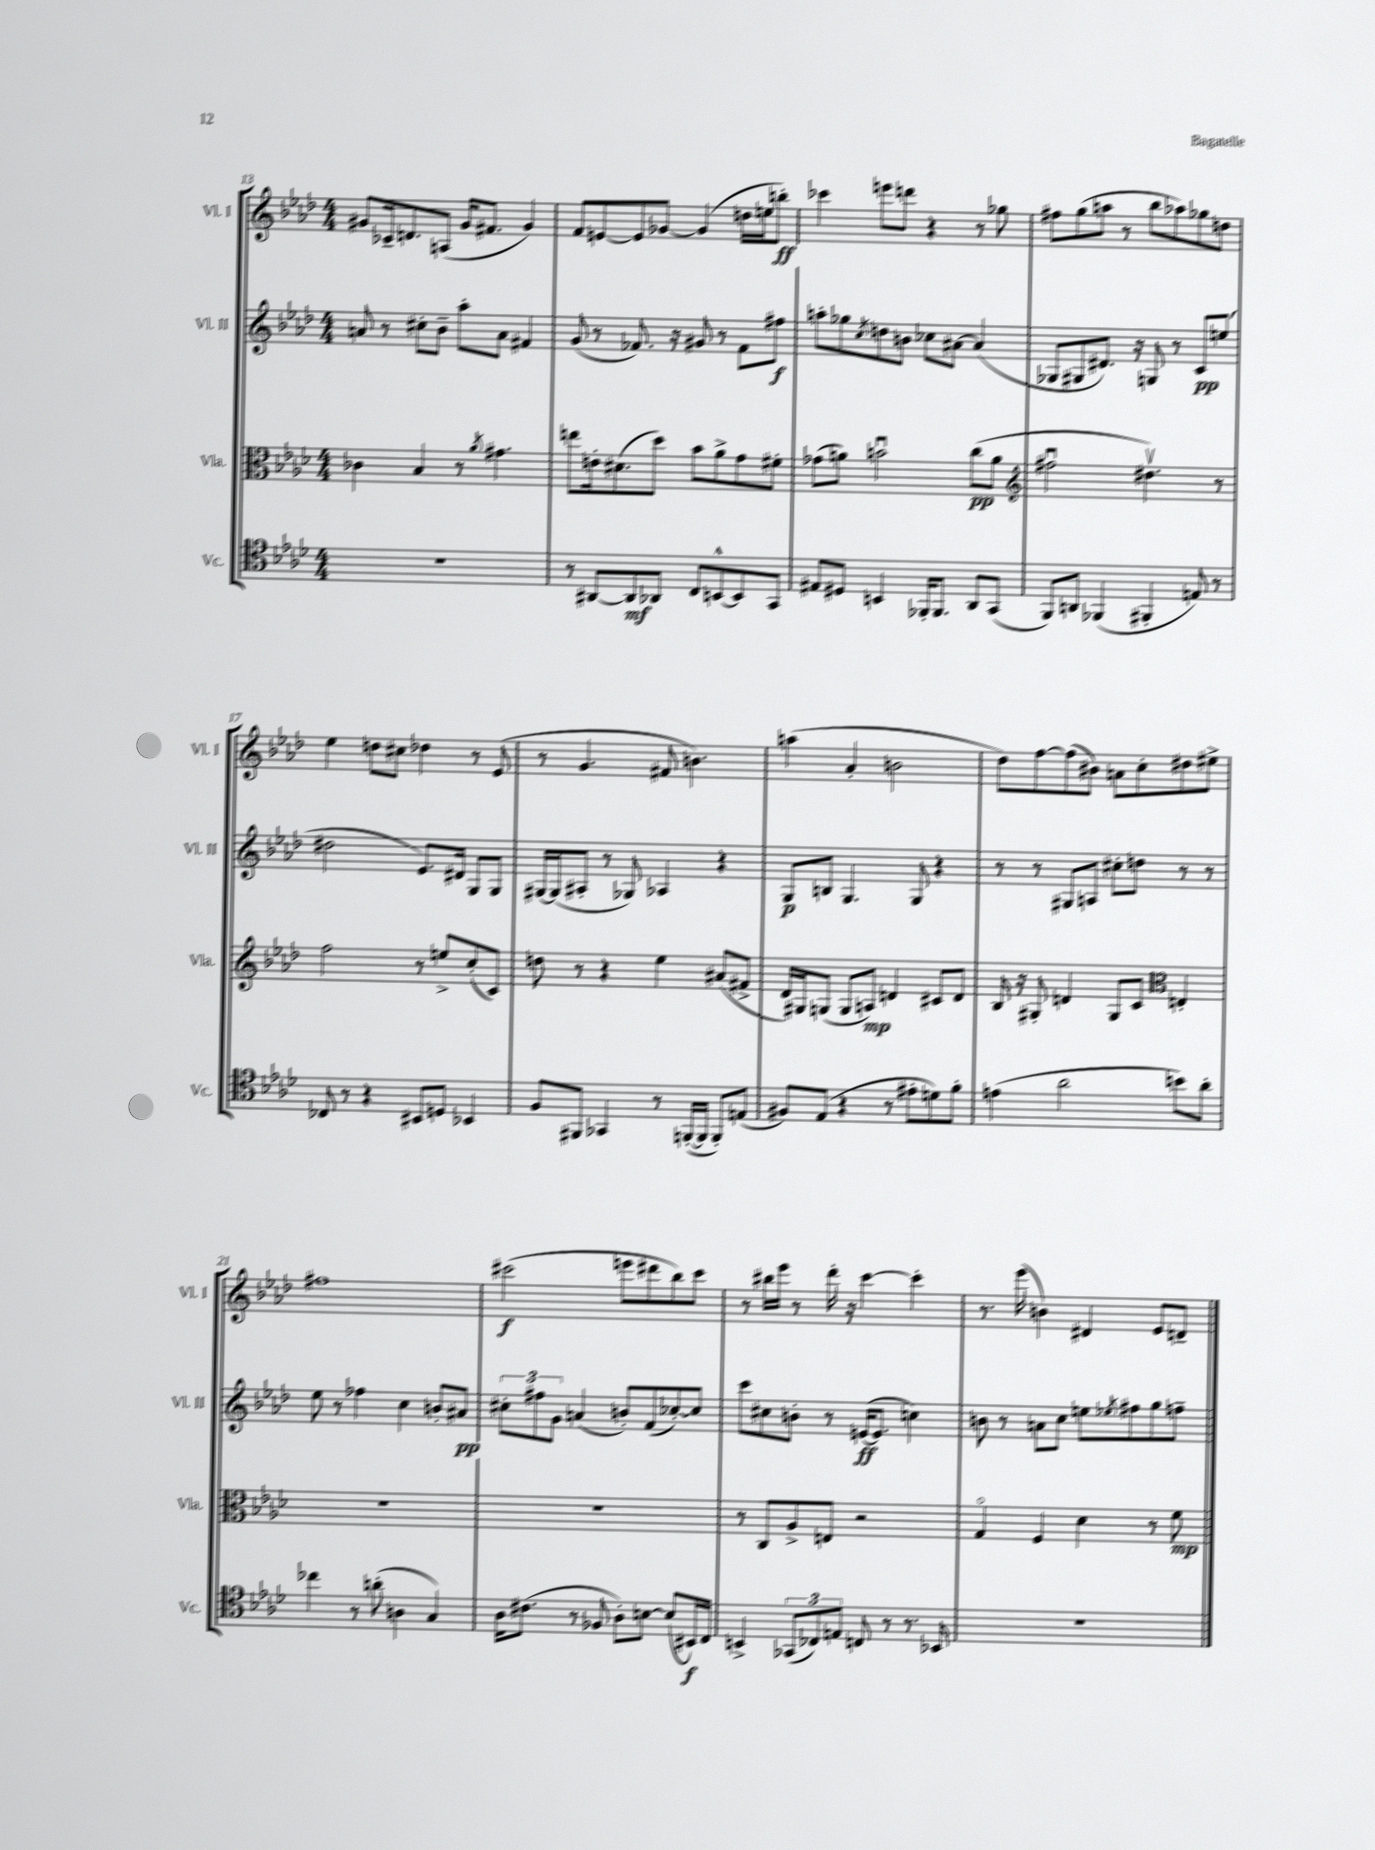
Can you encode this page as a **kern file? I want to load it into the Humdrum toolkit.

**kern	**dynam	**kern	**dynam	**kern	**dynam	**kern	**dynam
*part4	*part4	*part3	*part3	*part2	*part2	*part1	*part1
*staff4	*staff4	*staff3	*staff3	*staff2	*staff2	*staff1	*staff1
*I"Vc.	*	*I"Vla.	*	*I"Vl. II	*	*I"Vl. I	*
*I'Vc.	*	*I'Vla.	*	*I'Vl. II	*	*I'Vl. I	*
*clefC4	*	*clefC3	*	*clefG2	*	*clefG2	*
*k[b-e-a-d-]	*	*k[b-e-a-d-]	*	*k[b-e-a-d-]	*	*k[b-e-a-d-]	*
*M4/4	*	*M4/4	*	*M4/4	*	*M4/4	*
=13	=13	=13	=13	=13	=13	=13	=13
1r	.	4c-X\	.	8an/	.	8g#X/L	.
.	.	.	.	8r	.	16c-X~/k	.
.	.	.	.	.	.	8.dn/	.
.	.	4B-/	.	8cc#X'\L	.	.	.
.	.	.	.	8b-~\J	.	(8An/J	.
.	.	8r	.	8aa-'\L	.	16g#/KL	.
.	.	.	.	.	.	8.f#X/J	.
.	.	8qa-/	.	.	.	.	.
.	.	4.g#X\	.	8a\J	.	.	.
.	.	.	.	4f#X/	.	4g#/)	.
=14	=14	=14	=14	=14	=14	=14	=14
8r	.	8een\L	.	(8g/	.	8f/L	.
[8AA#X/L	.	16en'\k	.	8r	.	[8en/	.
.	.	(8.d#X\	.	.	.	.	.
8AA#/]	mf	.	.	8.f-X/)	.	8e/]	.
8AA-X/J	.	8dd-\J)	.	.	.	[8g-X/J	.
.	.	.	.	16r	.	.	.
8C/L	.	8b-\L	.	8g#X/	.	(4g-/]	.
[8BBn^^/	.	8a-^\	.	8r	.	.	.
8BB/]	.	8g\	.	8f-\L	.	16ddn\LL	.
.	.	.	.	.	.	16een\J	.
8GG/J	.	8f#X'\J	.	8ff#X\J	f	8bbn'\J)	ff
=15	=15	=15	=15	=15	=15	=15	=15
8E#X/L	.	(8g-X\L	.	8aan'\L	.	4ccc-X\	.
8D#X/J	.	8an\J)	.	8gg-X\	.	.	.
.	.	.	.	8qcc/	.	.	.
4BBn/	.	2bnu\	.	8ddn\	.	8eeen\L	.
.	.	.	.	8bn\J	.	8dddn\J	.
16FF-X'/KL	.	.	.	8cc-X\L	.	4r	.
8.FF-/J	.	.	.	.	.	.	.
.	.	.	.	[8a#X\J	.	.	.
8AA-/L	.	(8cc\L	pp	(4a#/]	.	8r	.
(8GG/J	.	8a\J	.	.	.	8gg-X\	.
=16	=16	=16	=16	=16	=16	=16	=16
*	*	*clefG2	*	*	*	*	*
8FF/L)	.	2ff#Xu\	.	8G-X/L	.	8ff#X\L	.
8AAn/J	.	.	.	8G#X/	.	(8gg\	.
(4FF-X/	.	.	.	8.d#X/J)	.	8aan\J	.
.	.	.	.	.	.	8r	.
.	.	.	.	16r	.	.	.
4FF#X'/	.	4.dd#Xv\)	.	8Gn/	.	8bb-\L	.
.	.	.	.	8r	.	8aa-X\)	.
8En/)	.	.	.	8c/L	pp	8gg-X\	.
8r	.	8r	.	(8een/J	.	8ddn\J	.
!!LO:LB:g=z
=17	=17	=17	=17	=17	=17	=17	=17
8C-X/	.	2ff\	.	2dd#X\	.	4ee-\	.
8r	.	.	.	.	.	.	.
4r	.	.	.	.	.	8ddn\L	.
.	.	.	.	.	.	8cc#X\J	.
8BB#X/L	.	8r	.	8.e-/L)	.	4dd-X\	.
8Dn/J	.	8een^/L	.	.	.	.	.
.	.	.	.	16d#X/Jk	.	.	.
4BB-X/	.	(8cc'/	.	8G/L	.	8r	.
.	.	8c/J)	.	8G/J	.	(8e-/	.
=18	=18	=18	=18	=18	=18	=18	=18
8F/L	.	8ddn\	.	[16G#X/LL	.	8r	.
.	.	.	.	(16G#/J]	.	.	.
8FF#X/J	.	8r	.	8A#X'/J	.	4.g/	.
4GG-X/	.	4r	.	8r	.	.	.
.	.	.	.	8G-X/)	.	.	.
8r	.	4ee-\	.	4A-X/	.	8f#X/	.
([16FFn'/LL	.	.	.	.	.	4.bn\)	.
16FF/JJ]	.	.	.	.	.	.	.
8FF'/L)	.	(8a#X/L	.	4r	.	.	.
(8En/J	.	8f#X^/J	.	.	.	.	.
=19	=19	=19	=19	=19	=19	=19	=19
8F#X/L)	.	16d-/LL)	.	8G/L	p	(4aan\	.
.	.	16G#X/J	.	.	.	.	.
(8E-/J	.	(8Gn/J	.	8Bn/J	.	.	.
4r	.	8G/L	.	4.G/	.	4a-'/	.
.	.	8An/J)	mp	.	.	.	.
8r	.	4dn/	.	.	.	2bn\	.
8e#X'\L	.	.	.	8G/	.	.	.
8dn\)	.	8c#X/L	.	4r	.	.	.
8f'\J	.	8d/J	.	.	.	.	.
=20	=20	=20	=20	=20	=20	=20	=20
(4en\	.	16B-/	.	8r	.	8dd-\L)	.
.	.	16r	.	.	.	.	.
.	.	8G#X'/	.	8r	.	[8ff\	.
2a-\	.	4dn/	.	8G#X/L	.	(8ff\]	.
.	.	.	.	8An/J	.	8b#X\J)	.
.	.	8G#/L	.	8cc#X'\L	.	8an\L	.
.	.	8c/J	.	8ddn\J	.	8cc'\	.
*	*	*clefC3	*	*	*	*	*
8bn\L)	.	4En'/	.	8r	.	8dd#X\	.
8a-'\J	.	.	.	8r	.	8ee#X^\J	.
!!LO:LB:g=z
=21	=21	=21	=21	=21	=21	=21	=21
4cc-X\	.	1r	.	8ee-\	.	1ff#X	.
.	.	.	.	8r	.	.	.
8r	.	.	.	4ff-X\	.	.	.
(8an'\	.	.	.	.	.	.	.
4An\	.	.	.	4cc\	.	.	.
4G/)	.	.	.	8bn'/L	.	.	.
.	.	.	.	8a#X/J	pp	.	.
=22	=22	=22	=22	=22	=22	=22	=22
16A-\KL	.	1r	.	12cc#X'\L	.	(2ccc#X\	f
(8.c#X\J	.	.	.	.	.	.	.
.	.	.	.	12ff#X\	.	.	.
.	.	.	.	12g\J	.	.	.
8r	.	.	.	(4an/	.	.	.
8F-X/	.	.	.	.	.	.	.
8A-'\L)	.	.	.	8bn'/L)	.	8eeen\L	.
[8Bn\J	.	.	.	(8f/	.	8ddd#X\	.
(8B/L]	.	.	.	[8cc-X'/)	.	8bb-\)	.
16BB#X/L)	f	.	.	8cc-/J]	.	8ccc#\J	.
16C/JJ	.	.	.	.	.	.	.
=23	=23	=23	=23	=23	=23	=23	=23
4BBn^/	.	8r	.	8ccc\L	.	8r	.
.	.	8C/L	.	8cc#X\	.	16bb#X\LL	.
.	.	.	.	.	.	16eee-\JJ	.
(12GG-X/L	.	8A-^/	.	8bn'\J	.	8r	.
12C-X/)	.	.	.	.	.	.	.
.	.	8En/J	.	8r	.	16ddd-'\	.
12En/J	.	.	.	.	.	.	.
.	.	.	.	.	.	16r	.
8Cn/	.	2r	.	([16en/KL	ff	[4ccc\	.
.	.	.	.	8.e/J]	.	.	.
8r	.	.	.	.	.	.	.
8.r	.	.	.	4ccn\)	.	4ccc'\]	.
16BB-X/	.	.	.	.	.	.	.
=24	=24	=24	=24	=24	=24	=24	=24
1r	.	4G/	.	8bn\	.	8.r	.
.	.	.	.	8r	.	.	.
.	.	.	.	.	.	(16eee-\	.
.	.	4F/	.	8an\L	.	4bn\)	.
.	.	.	.	8cc\J	.	.	.
.	.	4d-\	.	8een\L	.	4d#X/	.
.	.	.	.	8qee-X/	.	.	.
.	.	.	.	8ff#X\	.	.	.
.	.	8r	.	8gg\	.	8e-/L	.
.	.	8f\	mp	8ffn~\J	.	8dn~/J	.
==	==	==	==	==	==	==	==
*-	*-	*-	*-	*-	*-	*-	*-
